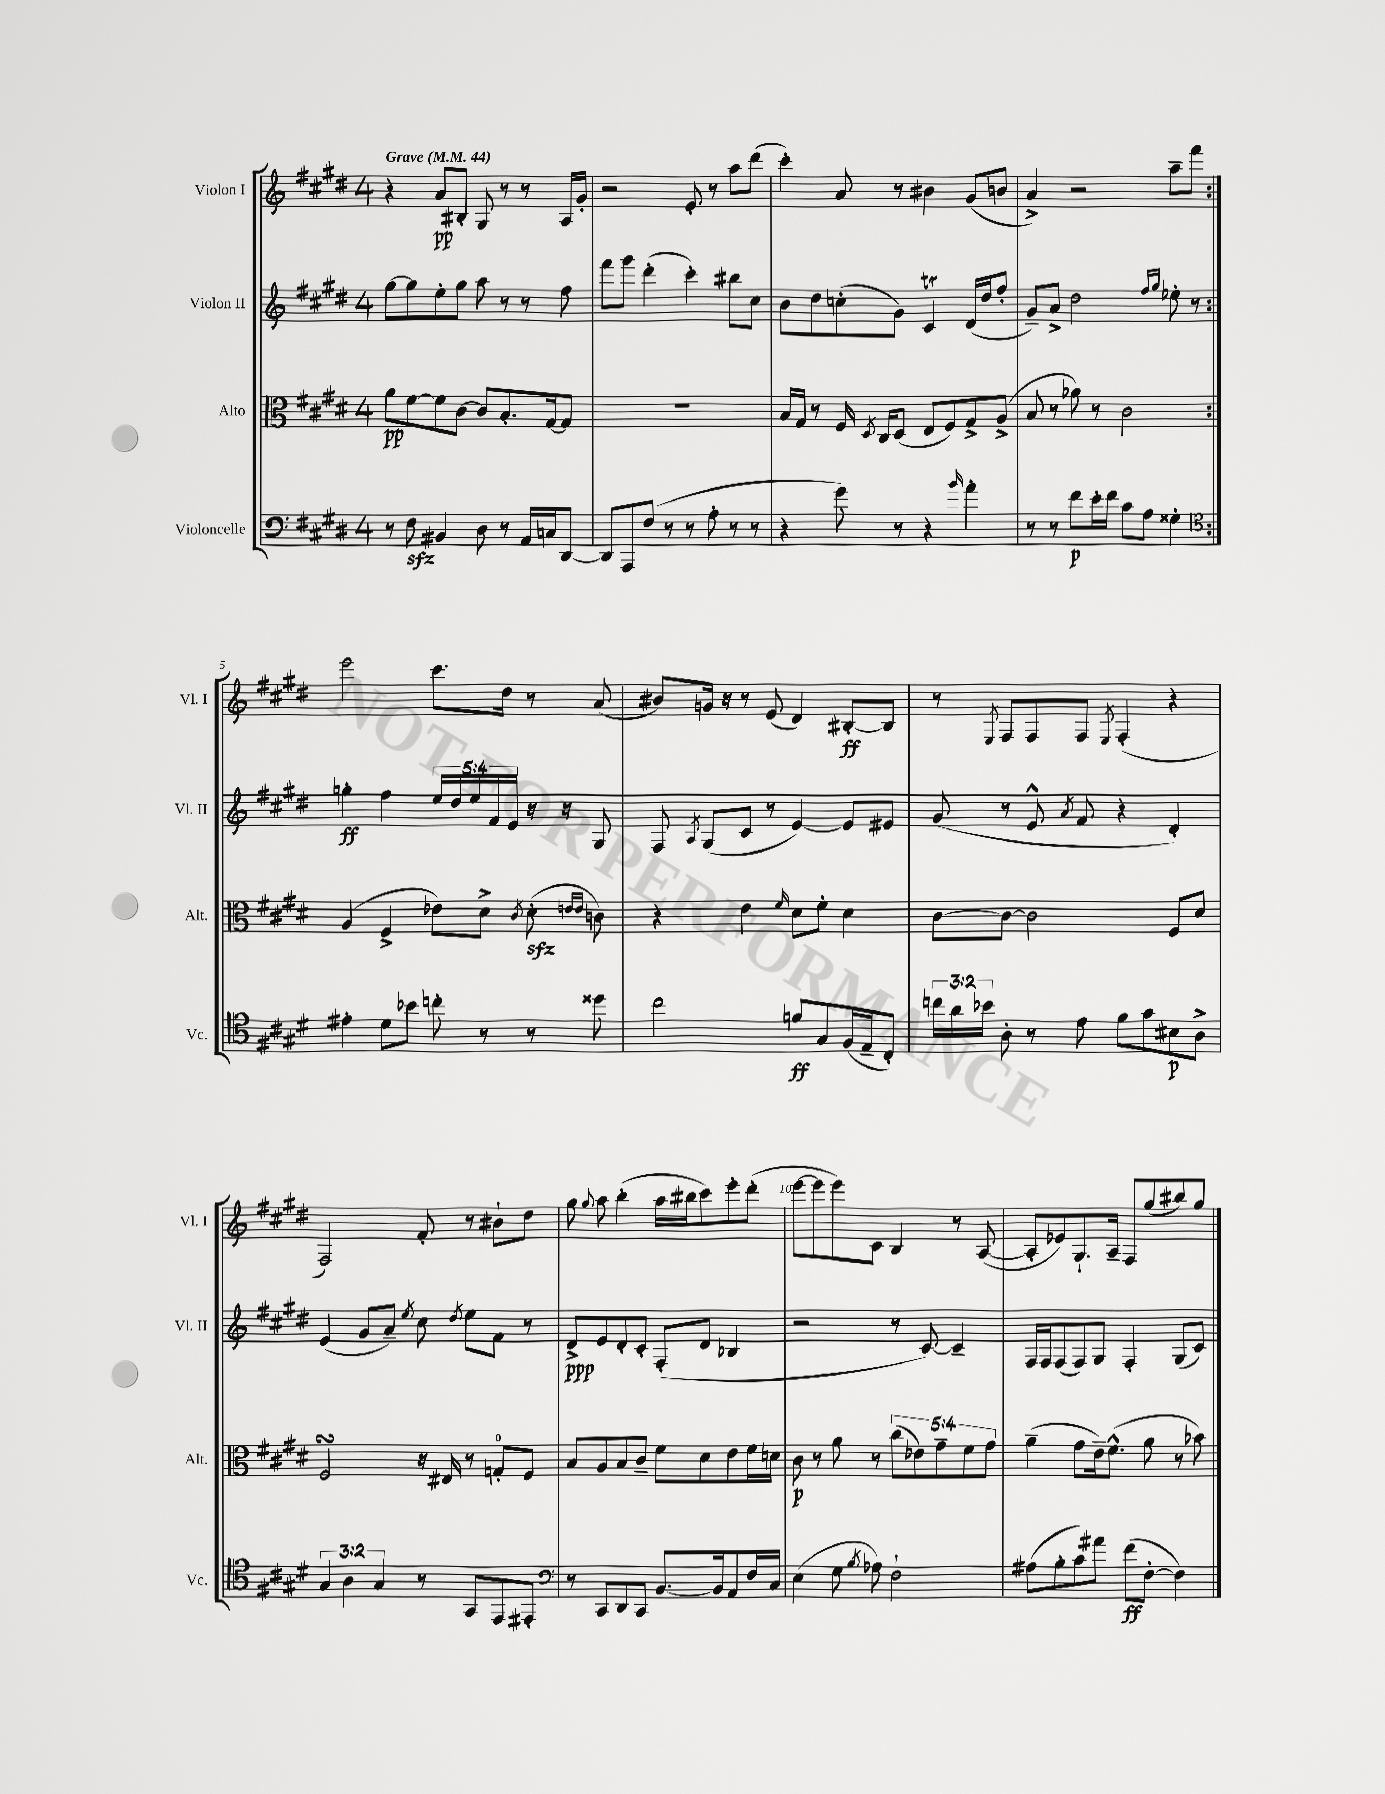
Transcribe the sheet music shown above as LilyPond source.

<<
\new StaffGroup <<
\new Staff = "s0" \with { instrumentName = "Violon I" shortInstrumentName = "Vl. I" } {
    \clef treble \key e \major \once \override Staff.TimeSignature.style = #'single-digit \time 4/4 \tempo "Grave" 4 = 44
    \autoBeamOff \repeat volta 2 { r4 a'8[\pp bis8]-. gis8 r8 r8 a16[ gis'16]-. |
    r2 e'8-. r8 a''8[ dis'''8]( |
    cis'''4-.) a'8 r8 bis'4 gis'8[( b'8] |
    a'4->) r2 a''8[-- fis'''8] | }
    e'''2 cis'''8.[ dis''16] r8 a'8( |
    bis'8[) g'16] r16 r8 e'8( dis'4) bis8[~-.\ff bis8] |
    r8 \acciaccatura { e8 } fis8[ fis8 fis8] \acciaccatura { e8 } fis4-.( r4 |
    fis2) fis'8-. r8 bis'8[-! dis''8] |
    gis''8 \appoggiatura { gis''8 } a''8 b''4-.( a''16[ bis''16 cis'''8) e'''8-. dis'''8]-.( |
    e'''8[~ e'''8 e'''8) cis'8] b4 r8 a8~( |
    a8[-. ees'8) gis8.-! a16]-- fis8[ gis''8( bis''8) gis''8] \bar "|." |
}
\new Staff = "s1" \with { instrumentName = "Violon II" shortInstrumentName = "Vl. II" } {
    \clef treble \key e \major \once \override Staff.TimeSignature.style = #'single-digit \time 4/4 \override Staff.TupletNumber.text = #tuplet-number::calc-fraction-text
    \autoBeamOff \repeat volta 2 { gis''8[~ gis''8 e''8-. gis''8] a''8 r8 r8 fis''8 |
    fis'''8[ gis'''8] dis'''4-.( cis'''4-.) bis''8[ cis''8] |
    b'8[ dis''8 c''8-.( gis'8]) cis'4\trill dis'16[( dis''16 fis''8]-. |
    gis'8[--) a'8]-> dis''2 \grace { fis''16[ gis''16] } ees''8-. r8 | }
    g''4-.\ff fis''4 \tuplet 5/4 { e''16[ dis''16 e''16 fis'16 e'16] } r16 r16 gis8 |
    fis8 \acciaccatura { a8 } gis8[( cis'8] r8 e'4~) e'8[ eis'8] |
    gis'8( r8 e'8-^ \acciaccatura { a'8 } fis'8 r4 dis'4-.) |
    e'4( gis'8[ a'8]--) \acciaccatura { e''8 } cis''8 \acciaccatura { dis''8 } e''8[ fis'8] r8 |
    dis'8[->\ppp e'8 dis'8-. cis'8]-. fis8[-.( dis'8] bes4 |
    r2 r8 cis'8~) cis'4-- |
    fis16[ fis16 fis8( fis8) gis8] fis4-. gis8[( cis'8]) \bar "|." |
}
\new Staff = "s2" \with { instrumentName = "Alto" shortInstrumentName = "Alt." } {
    \clef alto \key e \major \once \override Staff.TimeSignature.style = #'single-digit \time 4/4 \override Staff.TupletNumber.text = #tuplet-number::calc-fraction-text
    \autoBeamOff \repeat volta 2 { a'8[\pp fis'8~ fis'8 cis'8]~ cis'8[ b8.-. gis16~ gis8] |
    R1 |
    b16[ gis16] r8 fis16 \acciaccatura { dis8 } cis16[ dis8]( e8[ fis8) gis8-> a8]->( |
    b8 r8 aes'8) r8 cis'2 | }
    a4( fis4-> ees'8[) dis'8]-> \acciaccatura { cis'8 } dis'8-.\sfz( \grace { e'16[ e'16] } c'8) |
    r4 e'4 \grace { fis'16 } dis'8[ fis'8]-. dis'4 |
    cis'8[~ cis'8]~ cis'2 fis8[ dis'8] |
    fis2\turn r16 eis16 r8 g8[-0-. fis8] |
    b8[ a8 b8 cis'8]-- fis'8[ dis'8 e'8 fis'16 d'16] |
    cis'8\p r8 a'8 r8 \tuplet 5/4 { cis''8[( ees'8) gis'8-- fis'8 gis'8] } |
    a'4--( gis'8[ e'16--) fis'8.]-^( a'8 r8 bes'8) \bar "|." |
}
\new Staff = "s3" \with { instrumentName = "Violoncelle" shortInstrumentName = "Vc." } {
    \clef bass \key e \major \once \override Staff.TimeSignature.style = #'single-digit \time 4/4 \override Staff.TupletNumber.text = #tuplet-number::calc-fraction-text
    \autoBeamOff \repeat volta 2 { r8 fis8\sfz bis,4 dis8 r8 a,16[ c16 dis,8]~ |
    dis,8[ a,,8 fis8]( r8 r8 a8-. r8 r8 |
    r4 gis'8) r8 r4 \grace { b'16 } a'4-. |
    r8 r8 fis'8[\p e'16-. fis'16] cis'8[ a8] gisis4-. | }
    \clef tenor eis'4-. dis'8[ bes'8] c''8-. r8 r8 disis''8 |
    cis''2 f'8[\ff gis8 fis16( e16-- cis8]-.) |
    \tuplet 3/2 { c''16[ a'16 bes'16] } a8-. r8 e'8 fis'8[ gis'8 bis8\p a8]-> |
    \tuplet 3/2 { gis4 a4 gis4 } r8 gis,8[ e,8 eis,8]-. |
    \clef bass r8 cis,8[ dis,8 cis,8] b,8.[~ b,16 a,8 fis16 cis16] |
    e4( gis8 \acciaccatura { b8 } aes8) fis2-! |
    ais8[( b8-. cis'8) ais'8] fis'8[\ff( fis8]~-. fis4) \bar "|." |
}
>>
>>
\layout { \context { \Score \override BarNumber.break-visibility = ##(#f #t #t) barNumberVisibility = #(every-nth-bar-number-visible 5) } }
